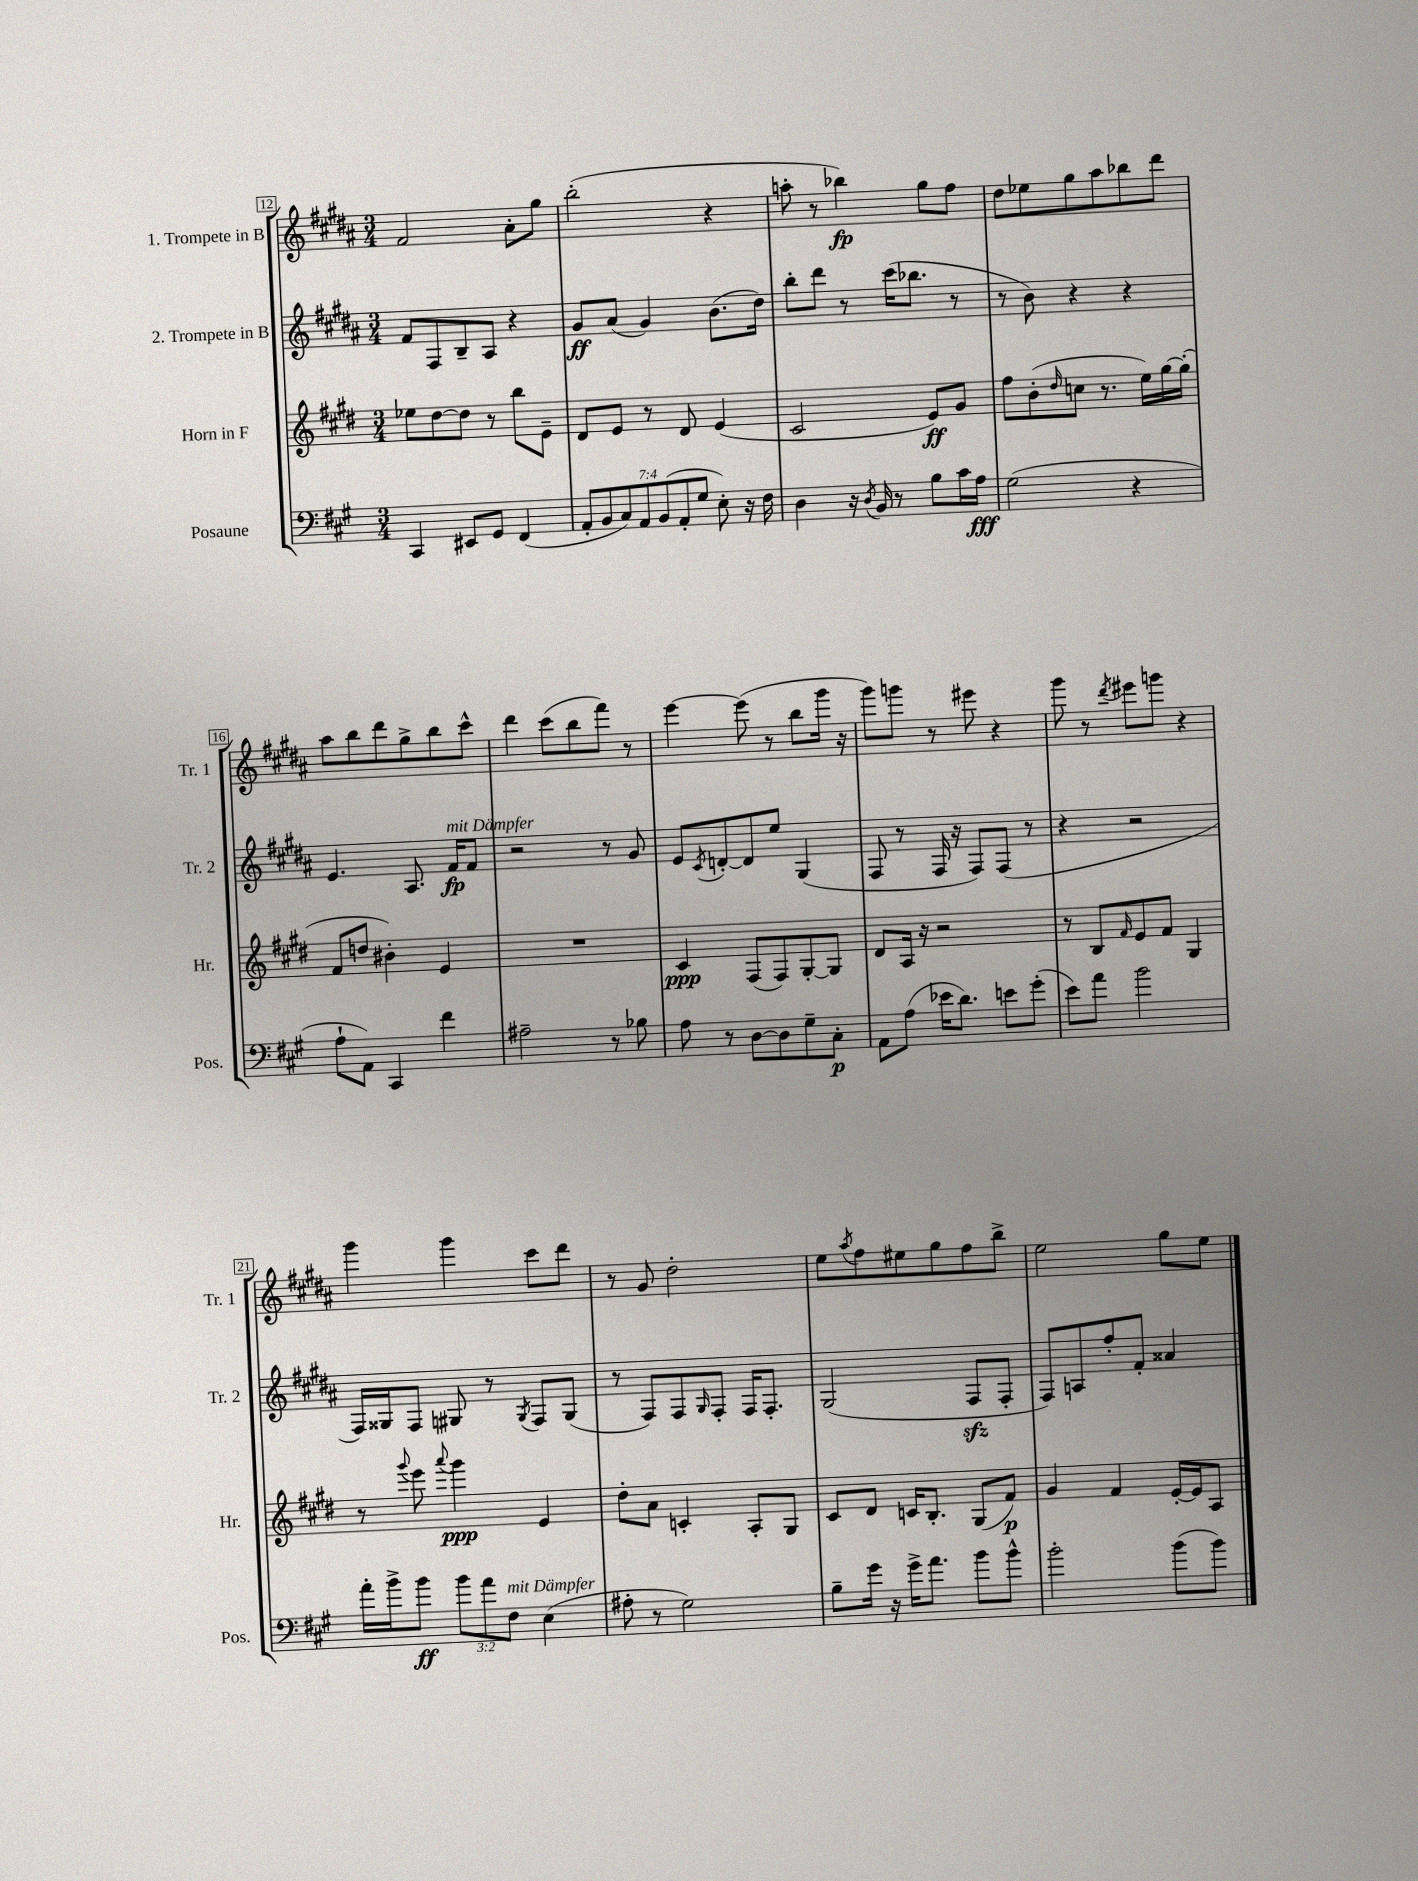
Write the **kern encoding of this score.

**kern	**kern	**kern	**kern
*staff4	*staff3	*staff2	*staff1
*clefF4	*clefG2	*clefG2	*clefG2
*k[f#c#g#]	*k[f#c#g#d#]	*k[f#c#g#d#a#]	*k[f#c#g#d#a#]
*M3/4	*M3/4	*M3/4	*M3/4
4CC#/	8ee-\L	8f#/L	2f#/
.	[8dd#\	8F#/	.
8EE#/L	8dd#\]J	8B~/	.
8GG#/J	8r	8A#/J	.
(4FF#/	8bb\L	4r	8a#'\L
.	8e~\J	.	8gg#\J
=	=	=	=
14AA'/L	8d#/L	8g#/L	(2bb'\
14BB/	.	.	.
.	8e/J	(8a#/J	.
14C#/)	.	.	.
14AA/	.	.	.
.	8r	4g#/)	.
(14BB/	.	.	.
14AA'/	.	.	.
.	8d#/	.	.
14G#/J	.	.	.
8E'\)	(4e/	(8.b\L	4r
16r	.	.	.
16F#\	.	16dd#\Jk)	.
=	=	=	=
4D\	2c#/	8bb'\L	8aa'\
.	.	8ddd#\J	8r
16r	.	8r	4bb-\)
8qD/	.	.	.
16BB/	.	.	.
8r	.	(16ccc#\LK	.
.	.	8.bb-\J	.
8B\L	8e/L)	.	8gg#\L
16c#\L	8g#/J	8r	8ff#\J
16A\JJ	.	.	.
=	=	=	=
(2G#\	8ff#\L	8r	8dd#\L
.	(8b'\	8b\)	8ee-\
.	16qqdd#/	.	.
.	8cc\J	4r	8gg#\
.	8.r	.	8aa#\
4r	.	4r	8bb-\
.	16ee\LL)	.	.
.	[16gg#\	.	8ddd#\J
.	(16gg#'\]JJ	.	.
=	=	=	=
8A`\L	8f#/L	4.e/	8aa#\L
8AA\J)	8dd/J	.	8bb\
4CC#/	4b#'\)	.	8ddd#\
.	.	8.A#/	8gg#^\
4f#\	4e/	.	8bb\
.	.	16f#/LK	.
.	.	8f#/J	8ccc#^^\J
=	=	=	=
2A#~\	2.r	2r	4ddd#\
.	.	.	(8ccc#\L
.	.	.	8bb\
8r	.	8r	8fff#\J)
8B-\	.	8g#/	8r
=	=	=	=
8A\	4c#/	8e/L	[4eee\
.	.	8qc#/	.
8r	.	[8d'/	.
[8D\L	(8F#/L	8d/]	(8eee\]
8D\]	8F#/)	8ee/J	8r
8G#~\	[8G#'/	(4G#/	8bb\L
8C#'\J	8G#/]J	.	16ggg#\Jk
.	.	.	16r
=	=	=	=
8AA\L	8d#/L	8F#/	8ggg#\L)
(8A\J	16A/Jk	8r	8ggg\J
.	16r	.	.
16e-\LK	2r	16F#/	8r
8.d\J)	.	16r	.
.	.	8F#/L)	8eee#\
8e\L	.	(8F#/J	4r
(8g#'\J	.	8r	.
=	=	=	=
8e\L)	8r	4r	8ggg#\
8a\J	8B/L	.	8r
.	16qqf#/	.	8qddd#/
2b\	8e/	2r	8eee#\L
.	8f#/J	.	8ggg\J
.	4G#/	.	4r
=	=	=	=
16a'\LL	8r	16F#/LL)	4ggg#\
16b^\J	.	16G##/J	.
.	8qqggg#/	.	.
8b\J	8eee\	8F#/J	.
.	8qqaaa/	.	.
12b\L	4ggg#\	8G#/	4ggg#\
12a\	.	.	.
.	.	8r	.
12F#\J	.	.	.
.	.	8qG#/	.
(4E\	4e/	8F#/L	8ccc#\L
.	.	(8G#/J	8ddd#\J
=	=	=	=
8A#'\	8dd#'\L	8r	8r
8r	8a\J	8F#/L)	8g#/
2G#\)	4c'/	8F#/	2dd#'\
.	.	16qqG#/	.
.	.	8F#'/J	.
.	8A'/L	16F#/LK	.
.	.	8.F#'/J	.
.	8G#/J	.	.
=	=	=	=
8B~\L	8c#/L	(2G#/	8ee\L
.	.	.	8qaa#/
16g#\Jk	8d#/J	.	8ff#\
16r	.	.	.
16g#^\LK	16c/LK	.	8ee#\
8.a\J	8.B'/J	.	.
.	.	.	8gg#\
8b\L	(8G#/L	8F#/L	8ff#\
8b^^\J	8f#/J)	8F#'/J	8bb^\J
=	=	=	=
2b'\	4g#/	8F#/L)	2ee\
.	.	8A/	.
.	4f#/	8ff#'/	.
.	.	8f#'/J	.
(8b\L	[16e'/LL	4a##/	8gg#\L
.	16e/]J	.	.
8b\J)	8A/J	.	8ee\J
==	==	==	==
*-	*-	*-	*-
